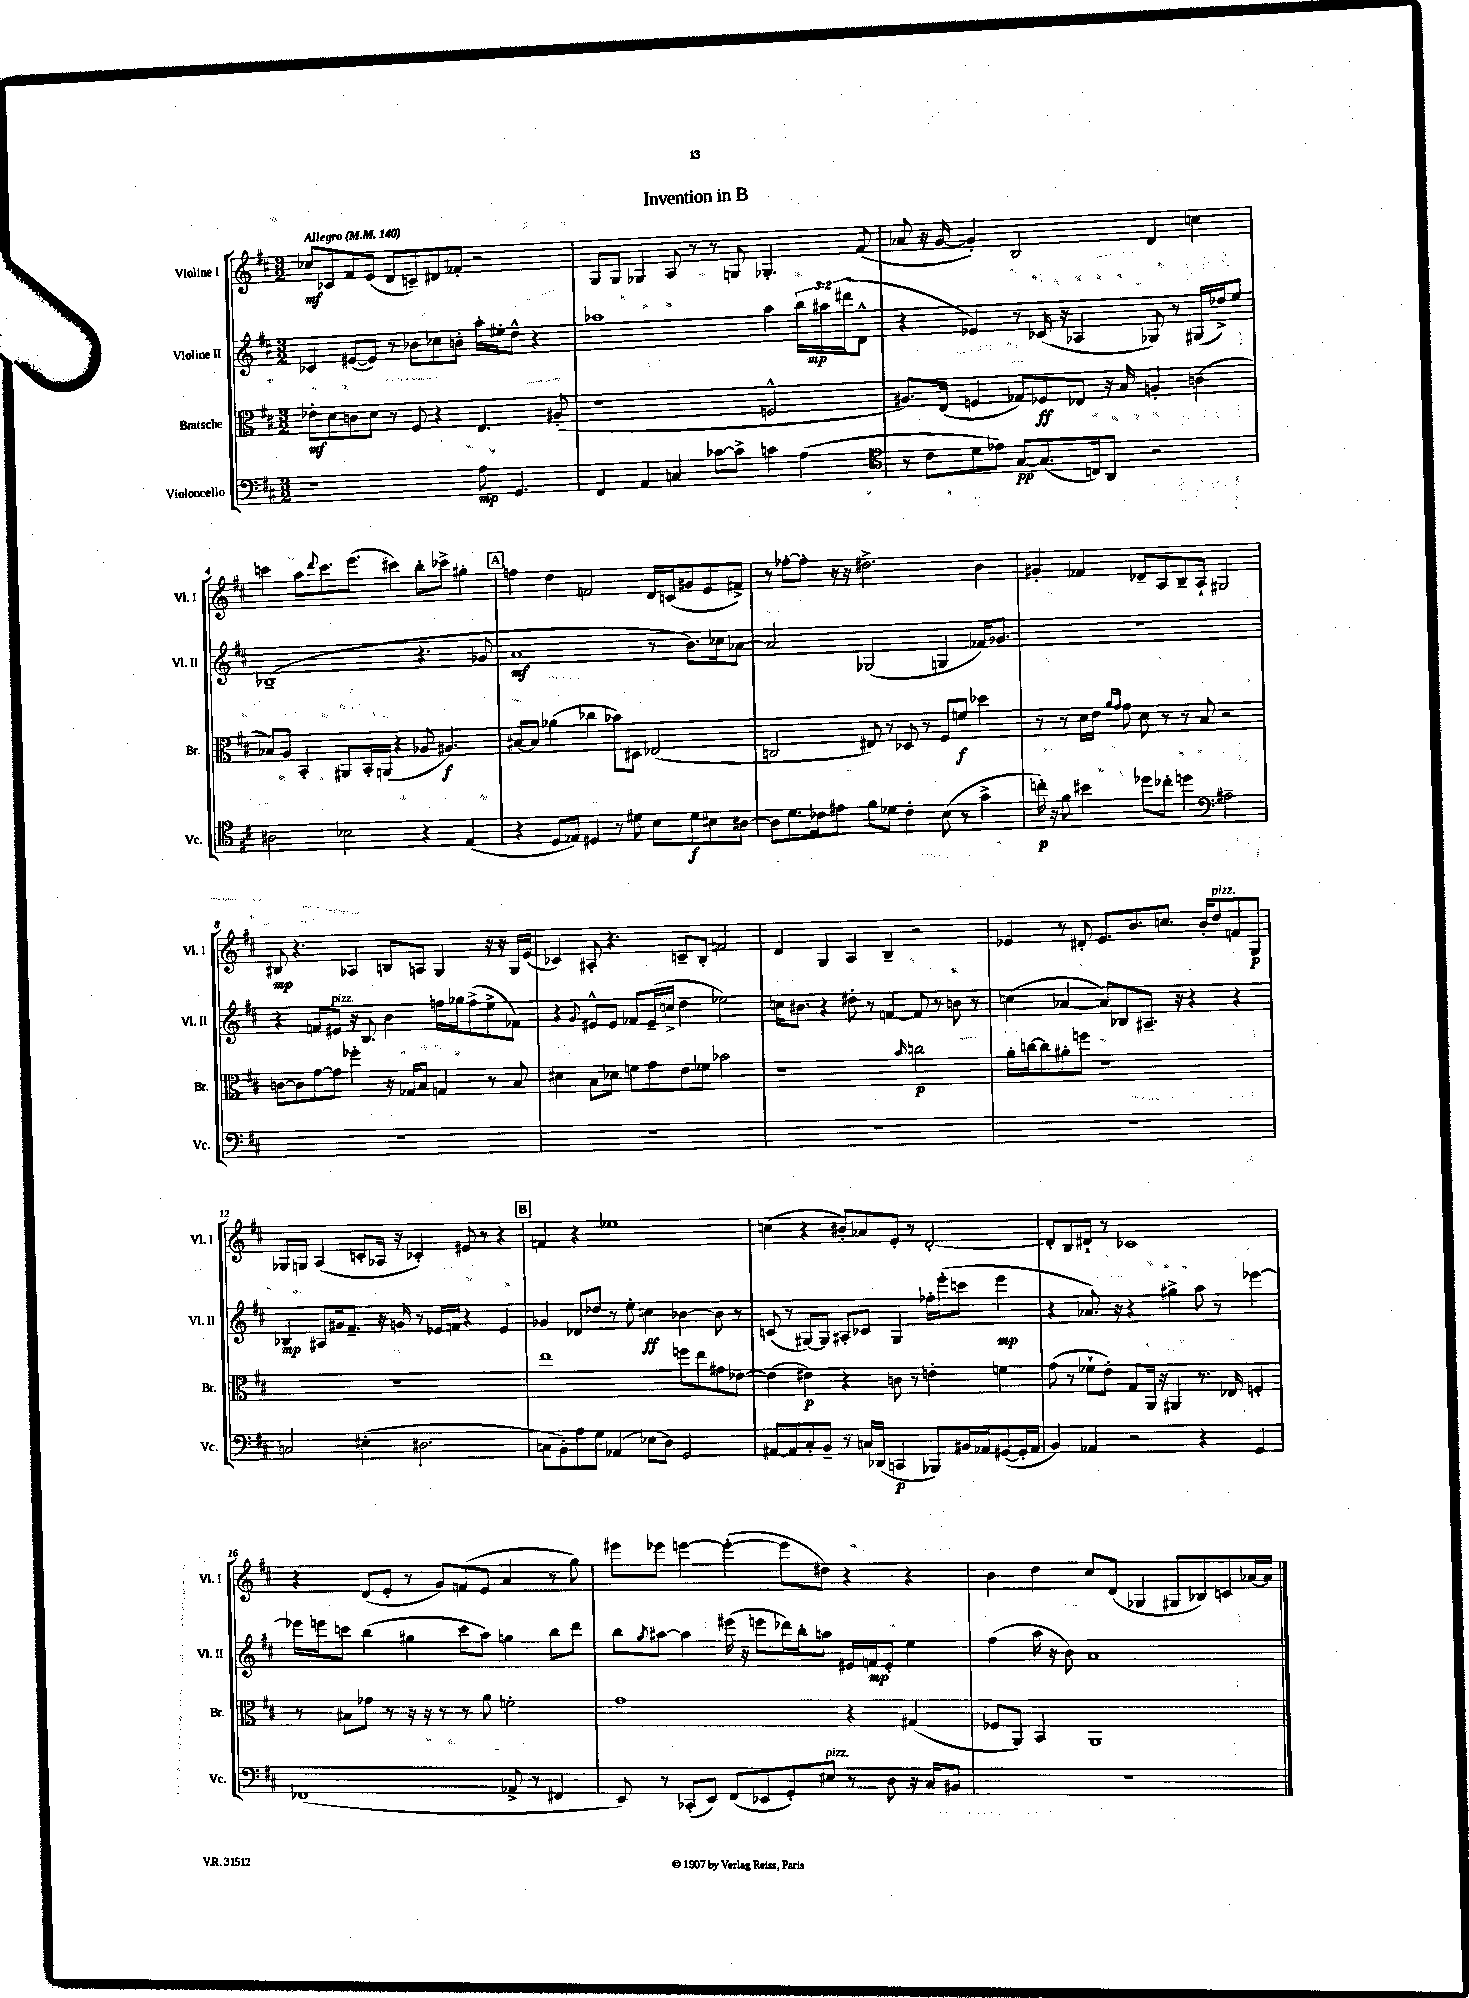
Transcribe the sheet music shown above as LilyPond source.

\header { title = "Invention in B" }
<<
\new StaffGroup <<
\new Staff = "s0" \with { instrumentName = "Violine I" shortInstrumentName = "Vl. I" } {
    \clef treble \key d \major \numericTimeSignature \time 3/2 \tempo "Allegro" 4 = 140
    ces''8\mf ces'8 fis'8 e'8( d'8 c'8--) dis'8 fes'8-. r2 |
    g8 g8 ges4 a8 r8 r8 g8 ges4.-. fis'8( |
    aes'8 r16 g'16~ g'4-.) b2 d'4 c''4 |
    c'''4 a''8 \appoggiatura { d'''8 } c'''8. e'''8.( cis'''4) b''8-. ces'''8-> gis''4-. |
    \mark \markup { \box "A" } f''4 d''4 f'2 d'16 c'16( gis'8 e'8 fis'8->) |
    r8 fes''8~-. fes''8-. r16 r16 dis''2.-> b'4 |
    gis'4-. fes'4 des'8-- a8 b8-- a8-! gis2 |
    bis8\mp r4. aes4 b8 a8 g4 r16 r16 g16 e'16( |
    ces'4) ais8-. r4. c'8-- b8-. f'2 |
    d'4 g4 a4 b4-- r2 |
    ees'4 r8 dis'8-. ees'8. b'8. c''8. b'16-. d''8^\markup { \italic "pizz." } f'8 g8\p |
    ges8 g8 a4( c'8-. aes16 r16 ces'4-.) eis'8 r8 r4 |
    \mark \markup { \box "B" } f'4 r4 ees''1 |
    c''4( r4 bis'8-.) aes'8 e'8-. r8 d'2~-. |
    d'8-. b8 dis'8-! r8 ces'1 |
    r4 d'8( e'8-. r8 g'8) f'8( e'8 a'4 r8 g''8) |
    eis'''8 ees'''8 e'''4~ e'''4~-.( e'''8 dis''8) r4 r4 |
    b'4 d''4 cis''8 d'8( ges4 gis8 bes8) c'8 aes'16~ aes'16 \bar "|." |
}
\new Staff = "s1" \with { instrumentName = "Violine II" shortInstrumentName = "Vl. II" } {
    \clef treble \key d \major \numericTimeSignature \time 3/2 \override Staff.TupletNumber.text = #tuplet-number::calc-fraction-text
    ces'4 eis'8~( eis'8) r8 bes'8 ces''8 b'8-. a''16-. eis''16-. d''8-^ r4 |
    aes''1 aes''4 \tuplet 3/2 { b''16 ais''16\mp dis'''16( } d'8-^ |
    r4 ees'4) r8 ces'16( r16 aes4 ges8) r8 gis16( des''16->) e''8 |
    bes1--( r4. ges'8 |
    \mark \markup { \box "A" } a'1\mf r8 b'8.) ces''16 aes'8~ |
    aes'2 ges2( g4 fes'16) ges'8. |
    R1. |
    r4 f'8 eis'8^\markup { \italic "pizz." } r16 b8. b'4 f''16 ges''16 f''8->( e''8-> fes'8) |
    r4 \appoggiatura { g'8 } eis'8-^ eis'8 fes'8 eis'16--( c''16-> d''4 ees''2) |
    c''16 bis'8. r4 dis''8-. r8 f'4~ f'8 r8 b'8 r8 |
    c''4( aes'4~ aes'8) bes8 ais8.-- r16 r4 r4 |
    bes4\mp ais8 gis'16 fis'8.-- r16 g'16 r8 ees'16 f'16 r4 ees'4 |
    \mark \markup { \box "B" } ges'4 des'8 des''8 r8 e''8-. c''4\ff bes'4~ bes'8 r8 |
    c'8( r8 gis8~) gis8 ais8-. ces'8 gis4 fes''16-. e'''16-.( c'''8 e'''4\mp |
    r4 aes'8.) r16 r4 gis''4-> a''8 r8 ees'''4~ |
    ees'''16 e'''16 c'''8 b''4( gis''4 c'''8 a''8) g''4 b''8 d'''8 |
    b''8 \acciaccatura { g''8 } ais''8~ ais''4 eis'''16( r16 e'''8 des'''16) b''16-. a''8 eis'16 f'16\mp eis'8-. e''4 |
    fis''4( a''16 r16 b'8) a'1 \bar "|." |
}
\new Staff = "s2" \with { instrumentName = "Bratsche" shortInstrumentName = "Br." } {
    \clef alto \key d \major \numericTimeSignature \time 3/2
    ees'8-.\mf d'8 c'8 d'8 r8 fis8 r4 e4. ais8-.( |
    r1 f2-^ |
    ais8.) e16( f4 ges8) fes8\ff ees8 r16 b16 a4-. c'4( |
    bes8) a8 b,4-. ais,8 b,16-. a,16( r4 aes8 ais4.\f) |
    \mark \markup { \box "A" } bis8~ bis8 aes'4( ces''4 bes'8) dis8 ees2( |
    c2 eis8) r8 des8 r8 fis8 f'8\f des''4 |
    r8 r8 d'16 e'16 \grace { a'16 g'16 } g'8 d'8 r8 r8 b8 r2 |
    c'8~ c'8 g'8~ g'8 fes''4-. r16 ges16 b8 g4 r8 b8 |
    dis'4 b8 des'8 f'8 g'8 e'8 fes'8 bes'2 |
    r1 \grace { b'16 } c''2\p |
    a'16-. c''16~ c''8 ais'8-. f''8 r1 |
    R1. |
    \mark \markup { \box "B" } e''1 f''8 e''8 gis'8 ees'8~ |
    ees'4( eis'4\p) r4 c'8 r8 e'4-. f'4 |
    g'8( r8 fes'8-! e'8-.) g8 a,16 r16 ais,4 r8. ees16 f4-. |
    r8 bis8 ges'8 r8 r16 r16 r8 r8 a'8 f'2-. |
    g'1 r4 gis4( |
    fes8 a,8) b,4 a,1 \bar "|." |
}
\new Staff = "s3" \with { instrumentName = "Violoncello" shortInstrumentName = "Vc." } {
    \clef bass \key d \major \numericTimeSignature \time 3/2
    r1 a8\mp g,4. |
    fis,4 a,4 c4 ces'8~ ces'8-> c'4 a4( |
    \clef tenor r8 cis'8 d'8 ees'8) g8~\pp g8.( c16) a,8 r2 |
    ais2 bes2 r4 e4( |
    \mark \markup { \box "A" } r4 d8 ees8) dis4 r8 dis'8 b8 dis'8\f bis8 ais8~ |
    ais8 d'8. ces'16 eis'8 fis'8 des'8 ces'4-. b8( r8 g'4-> |
    c''16-.\p) r16 fis'8 bis'4 des''8 ces''8-. d''4 \clef bass ais2-- |
    R1. |
    R1. |
    R1. |
    R1. |
    c2 eis4-.( dis2. |
    \mark \markup { \box "B" } c8 b,8-.) a8 g8 aes,4( ees8 d8) g,2 |
    ais,8~ ais,8 cis8-. b,8-- r8 c16 des,16( c,4\p bes,,8) bis,16 aes,16 gis,8~( gis,16-. aes,16 |
    b,4) aes,4 r2 r4 g,4 |
    fes,1( aes,8-> r8 fis,4 |
    e,8) r8 ces,8-.( e,8) fis,8( ees,8 g,8-.) eis8^\markup { \italic "pizz." } r8 d8 r16 cis16 bis,8 |
    R1. \bar "|." |
}
>>
>>
